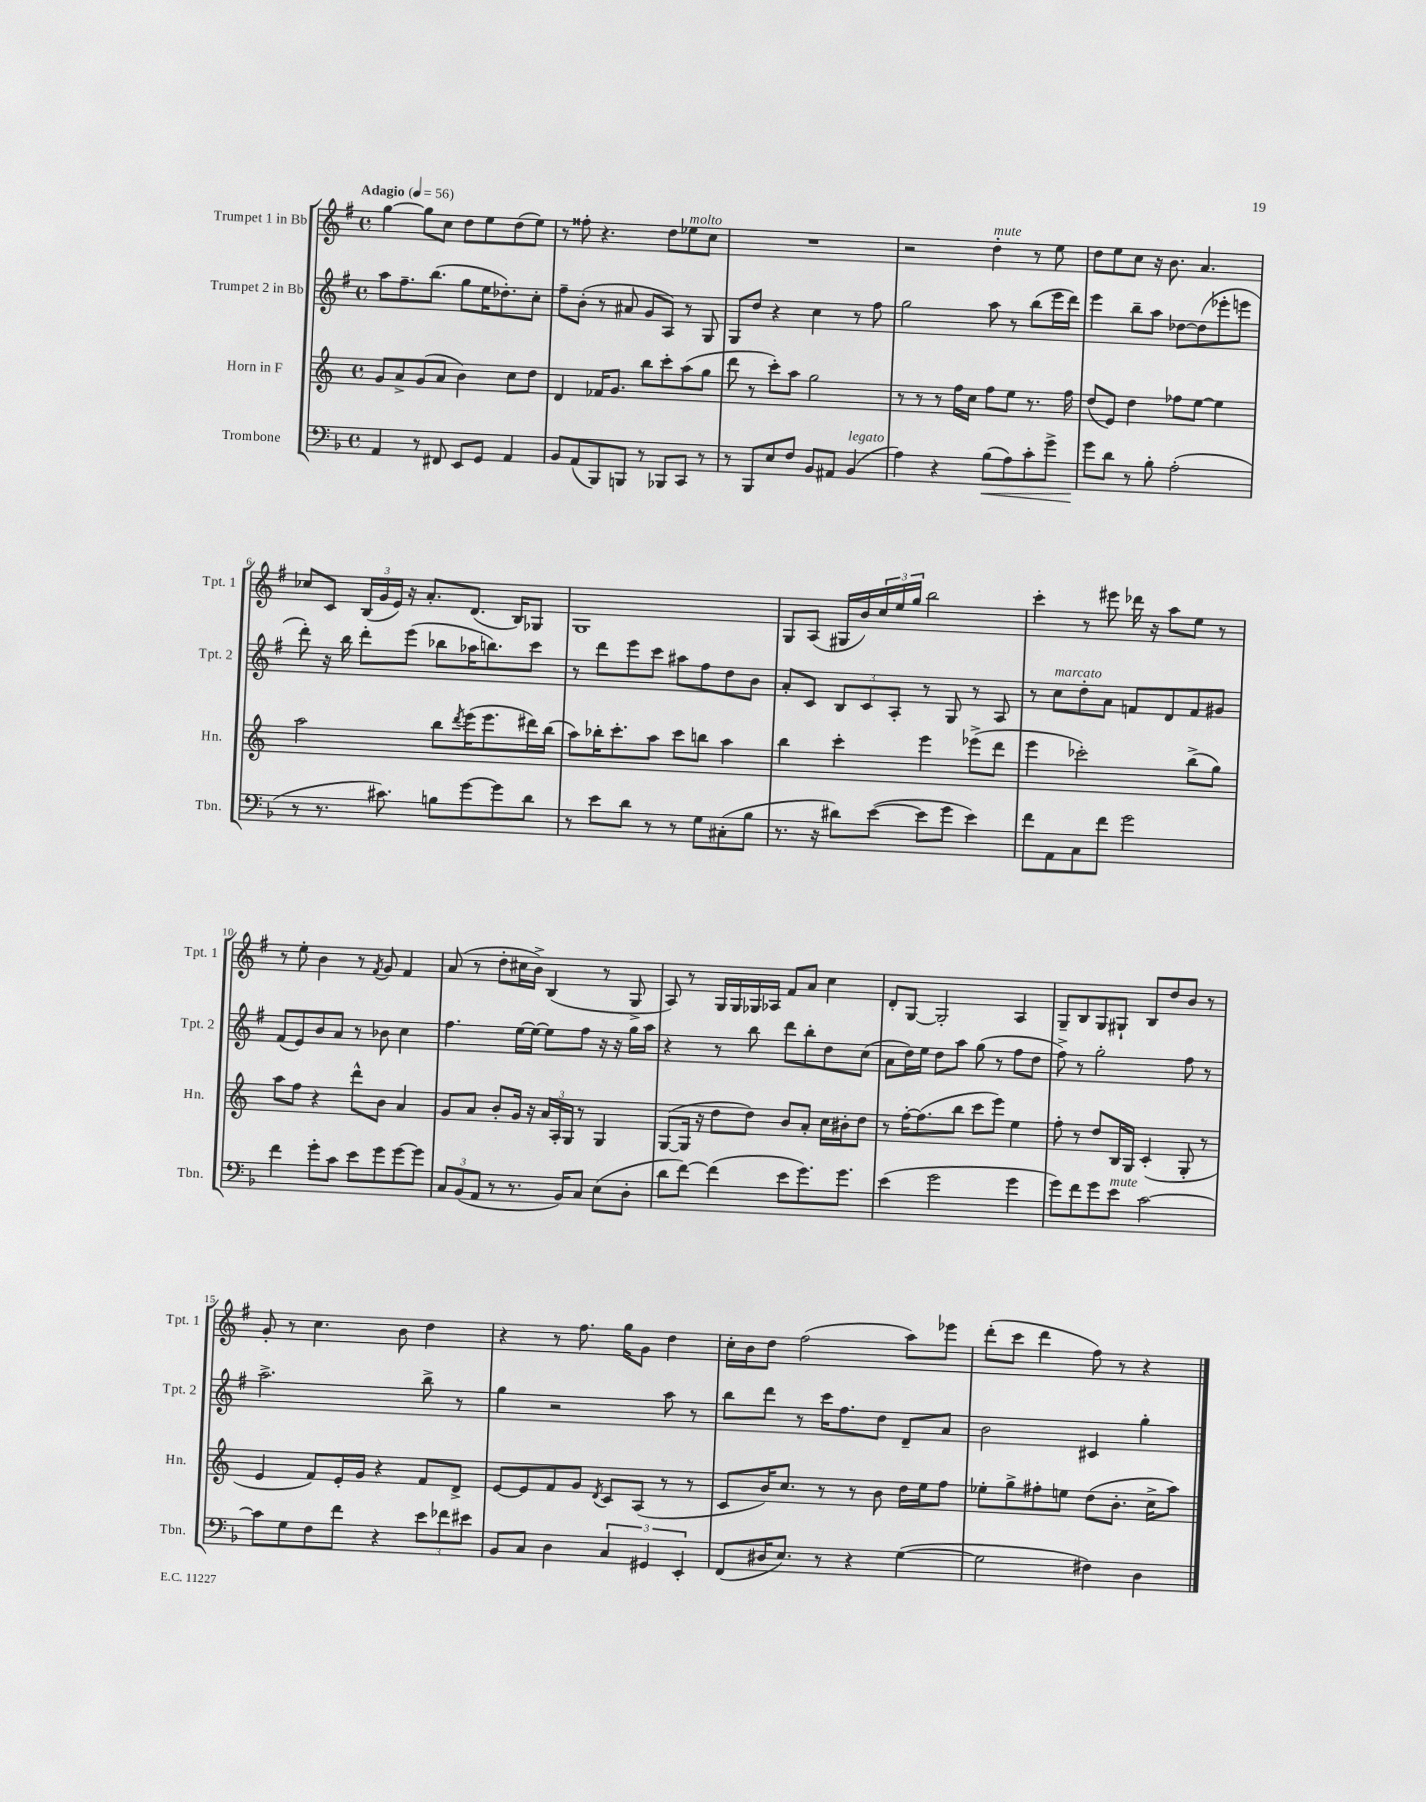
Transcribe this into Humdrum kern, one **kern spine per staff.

**kern	**kern	**kern	**kern
*staff4	*staff3	*staff2	*staff1
*clefF4	*clefG2	*clefG2	*clefG2
*k[b-]	*k[]	*k[f#]	*k[f#]
*M4/4	*M4/4	*M4/4	*M4/4
*met(c)	*met(c)	*met(c)	*met(c)
*MM56	*MM56	*MM56	*MM56
4AA	8g	8aa	[4gg
.	8a^	8.ff#~	.
8r	(8g	.	8gg]
.	.	(8.bb	.
8FF#	8a	.	8cc
8EE	4b)	8gg	8dd
8GG	.	16ee	8ee
.	.	8.dd-')	.
4AA	8cc	.	(8dd
.	8dd	8cc'	8ee)
=	=	=	=
8BB-	4d	8ff#~	8r
(8AA	.	(8b'	8ff##'
8BBB-)	16f-	8r	4.r
.	8.g	.	.
8BBB	.	8a#	.
8r	8bb	8g	.
8BBB-	8ccc'	8A)	8dd
8CC	(8aa	8r	8ee-
8r	8gg	8G	8cc
=	=	=	=
8r	8ddd	8G	1r
8BBB-	8r	8dd	.
8E	8ccc')	4r	.
8F	8aa	.	.
8BB-	2gg	4cc	.
8AA#	.	.	.
(4BB-	.	8r	.
.	.	8ff#	.
=	=	=	=
4A)	8r	2gg	2r
.	8r	.	.
4r	8r	.	.
.	16ff	.	.
.	16cc	.	.
(8B-	8ff	8aa	4dd'
8A)	8ee	8r	.
8c'	8.r	(8bb	8r
8g^	.	16eee	8ee
.	16ff	16ddd)	.
=	=	=	=
8g	(8dd	4eee	8dd
8d	8e)	.	8ee
8r	4dd	8bb~	8cc
8B-'	.	8aa	16r
.	.	.	8.b
(2A'	8ff-	[8dd-	.
.	[8ee	(8dd-]	4.a
.	4ee]	8eee-'	.
.	.	8eee	.
=	=	=	=
8r	2aa	8ddd')	8cc-
8.r	.	16r	8c
.	.	16bb	.
.	.	8ddd'	(24B
.	.	.	24g
8.c#)	.	.	.
.	.	.	24e)
.	.	(8eee	16r
.	.	.	8.a'
8B	8bb	8bb-	.
.	8qddd	.	.
[8g	(16eee	16aa-	(8.d
.	8.eee	8.bb)	.
8g]	.	.	.
.	.	.	16B)
8d	16ddd#)	8ccc	8G-
.	(16bb	.	.
=	=	=	=
8r	8aa)	8r	1G
8e	16bb-'	8ddd	.
.	8.ccc'	.	.
8d	.	8eee	.
8r	8aa	8ccc	.
8r	8ccc	8aa#	.
8G	8bb	8ff#	.
(8C#'	4aa	8dd	.
8B-	.	8b	.
=	=	=	=
8.r	4bb	8a'	8G
.	.	8c	(8A
16r	.	.	.
8d#)	4ccc'	12B	16G#
.	.	.	16b)
.	.	12c	.
([8e	.	.	24cc
.	.	12A'	24ee
.	.	.	24gg
8e]	4eee	8r	2bb
8g	.	8G	.
4e)	(8eee-^	8r	.
.	8ddd	8A	.
=	=	=	=
8f	4eee	8r	4ccc'
8AA	.	8cc	.
8C	2ccc-')	8dd'	8r
8f	.	8a	8eee#
2g	.	8f	16ddd-
.	.	.	16r
.	.	8d	8aa
.	(8bb^	8f	8ee
.	8gg)	8g#	8r
=	=	=	=
4f	8aa	(8f#	8r
.	8ff	8e)	8ee'
8g'	4r	8b	4b
8c	.	8a	.
8e	8ddd^^	8r	8r
.	.	.	8qf#
8g	8b	8b-	8g
[8g	4a	4cc	4f#
8g]	.	.	.
=	=	=	=
12C	8g	4.ff#	(8a
(12BB-	.	.	.
.	8a	.	8r
12AA	.	.	.
8r	8b'	.	8dd'
8.r	16g	[16ee	16cc#
.	16r	16ee_	16b^)
.	24a	8ee]	(4B
.	24A'	.	.
16BB-)	.	.	.
.	24G	.	.
8C	8r	8ff#	.
(8E	4G	16r	8r
.	.	16r	.
8D'	.	16gg	8G^
.	.	16aa	.
=	=	=	=
8d	([8G	4r	8A)
[8f)	16G]	.	8r
.	16r	.	.
(4f]	8dd	8r	16G
.	.	.	16G
.	8dd)	8bb	16G-
.	.	.	16A-
8e	8b	8ddd	8f#
8.g)	8a'	8bb'	8a
.	16cc	8dd	4cc
8.g	16b#'	.	.
.	8dd	(8cc	.
=	=	=	=
(4e	8r	8a	8d'
.	[16ff'	16dd)	[8G
.	(8.ff]	16ee	.
2g	.	8dd	2G']
.	8bb	8aa	.
.	8ccc	(8gg	.
.	8eee)	8r	.
4g	4ee	8ff#	4A
.	.	8dd	.
=	=	=	=
8g)	8ff'	8ff#^)	8G~
8f	8r	8r	8B
8g	8dd	2gg'	8G
8e	16B	.	8G#`
.	16G	.	.
[2c	(4c'	.	8B
.	.	.	8dd
.	8G'	8ff#	8b
.	8r	8r	8r
=	=	=	=
8c]	4e	2.aa^	8g'
8G	.	.	8r
8F	8f)	.	4.cc
8f	16e'	.	.
.	16g	.	.
4r	4r	.	.
.	.	.	8b
12e	8f	8bb^	4dd
12f-	.	.	.
.	8d^	8r	.
12e#	.	.	.
=	=	=	=
8BB-	[8e	4gg	4r
8C	8e]	.	.
4D	8f	2r	8r
.	8g	.	8.ff#
.	8qd	.	.
6C	8c	.	.
.	.	.	16gg
.	(8A	.	8g
6GG#	.	.	.
.	8r	8aa	4dd
6EE'	.	.	.
.	8r	8r	.
=	=	=	=
(8FF	8c	8bb	16cc'
.	.	.	16b
16D#	16b)	8ddd	8dd
8.E)	8.cc	.	.
.	.	8r	(2ff#
8r	8r	16ccc	.
.	.	8.ff#	.
4r	8r	.	.
.	8b	8dd	.
([4G	16dd	8d~	8aa)
.	16ee	.	.
.	8ff	8a	8eee-
=	=	=	=
2G]	8ee-'	2b	(8ddd'
.	8gg^	.	8ccc
.	8ff#'	.	4ddd
.	8ee	.	.
4F#)	(8dd	4c#	8ff#)
.	8.b'	.	8r
4D	.	4gg'	4r
.	16cc^	.	.
.	8aa)	.	.
==	==	==	==
*-	*-	*-	*-
